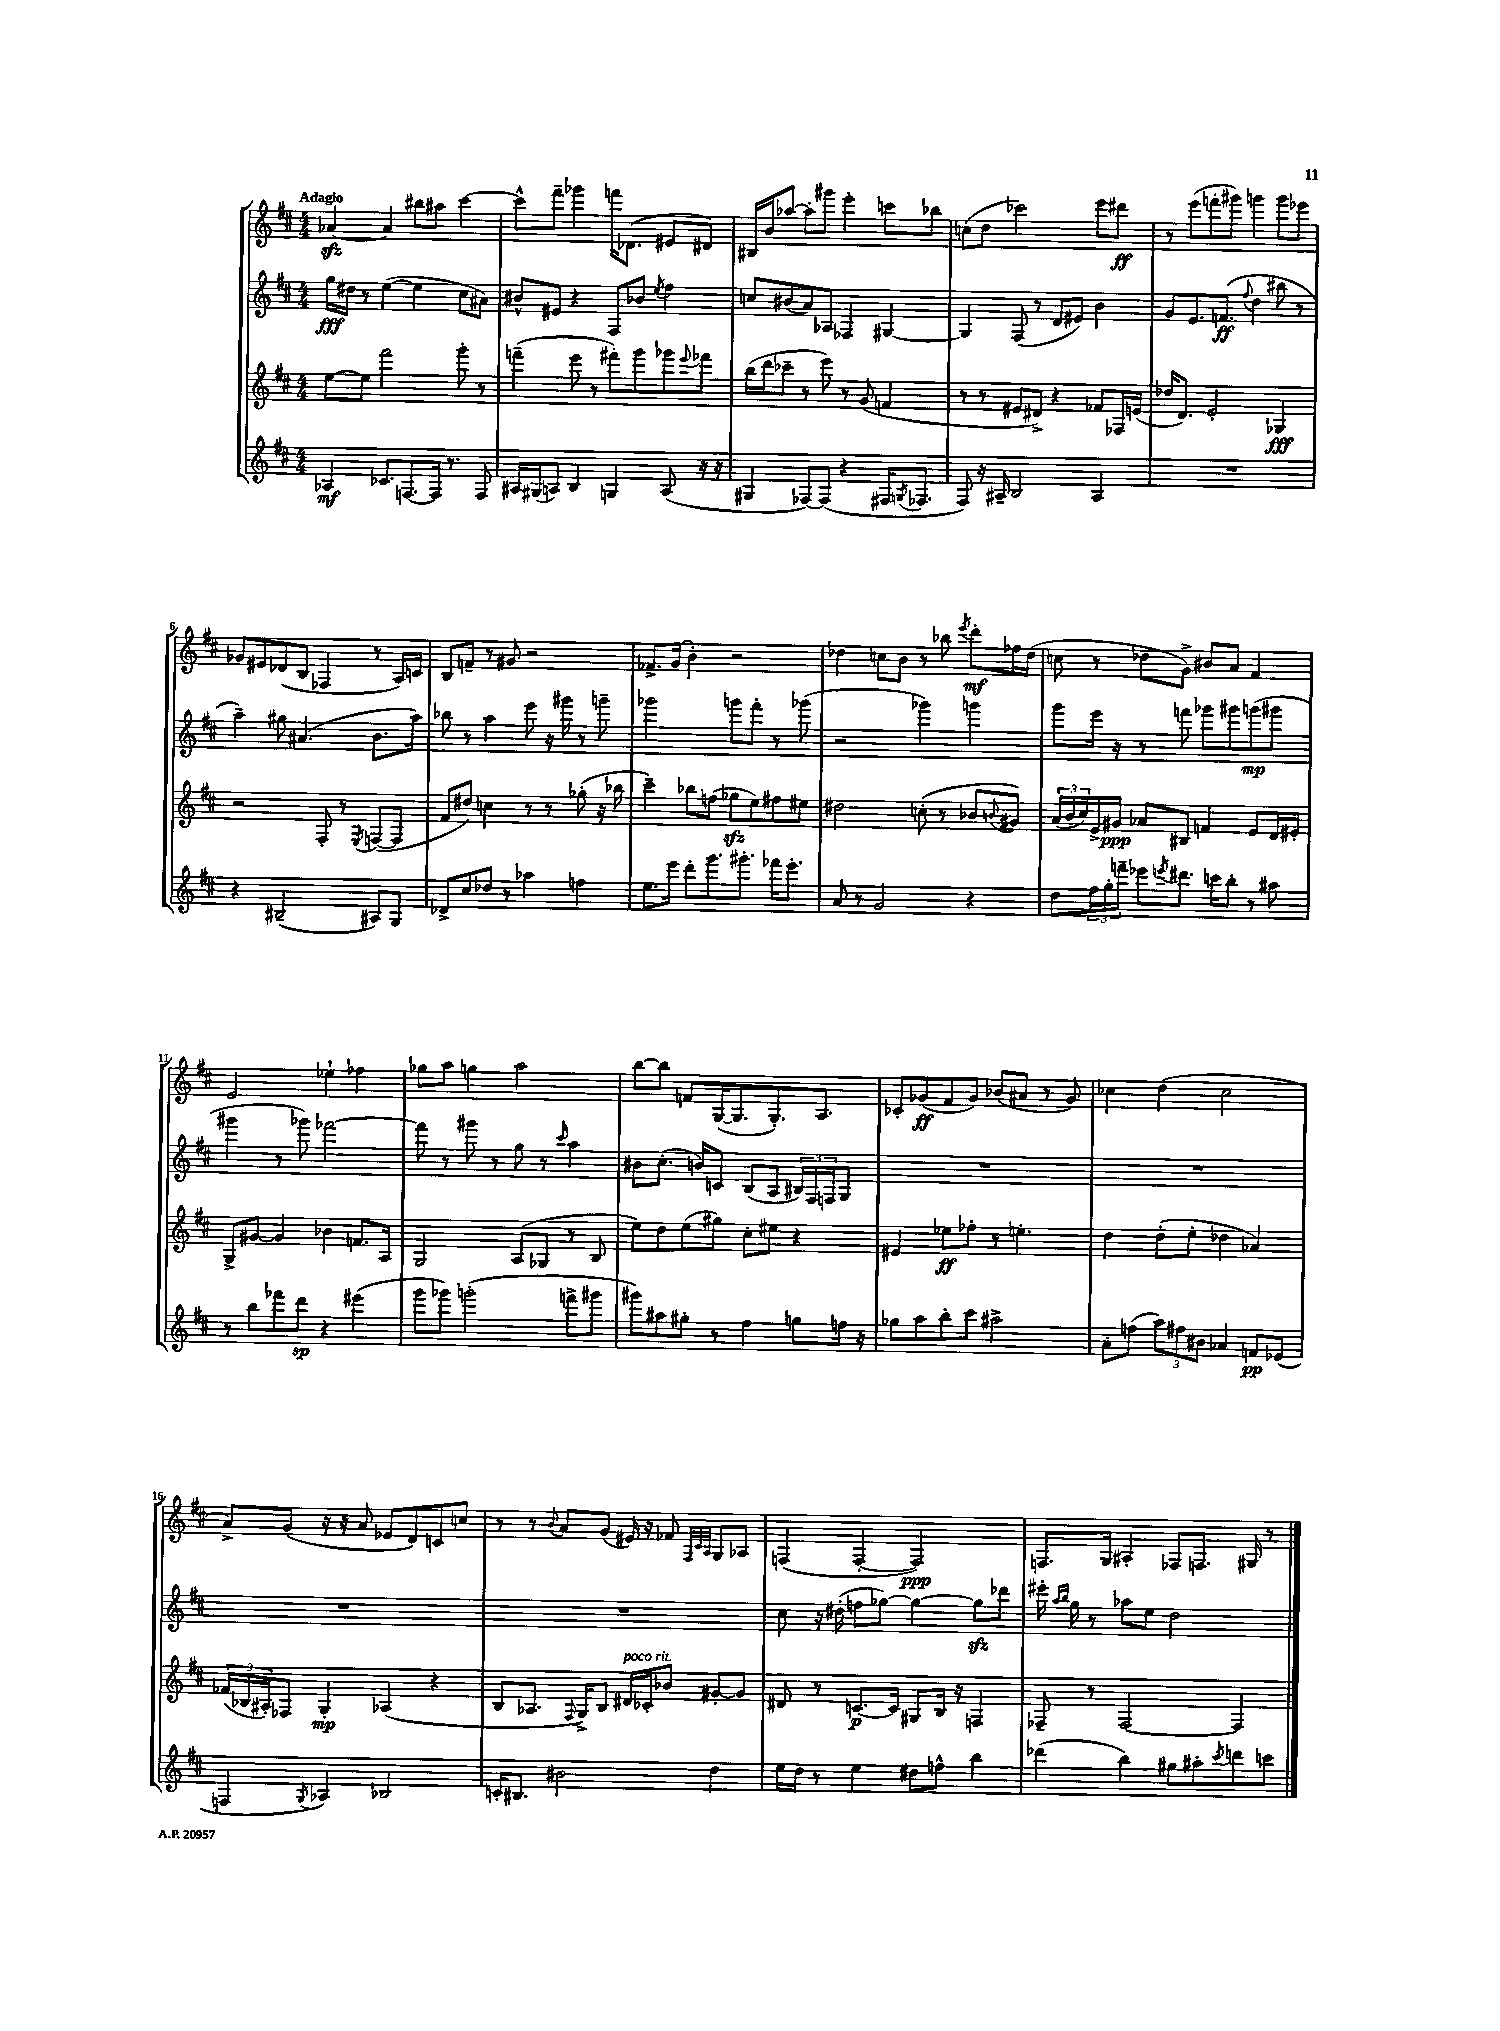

**kern	**dynam	**kern	**dynam	**kern	**dynam	**kern	**dynam
*part4	*part4	*part3	*part3	*part2	*part2	*part1	*part1
*staff4	*staff4	*staff3	*staff3	*staff2	*staff2	*staff1	*staff1
*clefG2	*	*clefG2	*	*clefG2	*	*clefG2	*
*k[f#c#]	*	*k[f#c#]	*	*k[f#c#]	*	*k[f#c#]	*
*M4/4	*	*M4/4	*	*M4/4	*	*M4/4	*
=1	=1	=1	=1	=1	=1	=1	=1
!	!	!	!	!	!	!LO:TX:a:B:t=Adagio	!
4A-X/	mf	[8ee\L	.	16gg\LL	fff	[4a-Xzz/	.
.	.	.	.	16dd#X\JJ	.	.	.
.	.	8ee\J]	.	8r	.	.	.
8.c-X/L	.	2fff#\	.	([4ee\	.	4a-/]	.
[8.Fn/	.	.	.	.	.	.	.
.	.	.	.	4ee\]	.	8bb#X\L	.
16F/Jk]	.	.	.	.	.	8aa#X\J	.
8.r	.	.	.	.	.	.	.
.	.	8ggg'\	.	8cc#\L	.	[4ccc#\	.
8F/	.	8r	.	8a#X\J)	.	.	.
=2	=2	=2	=2	=2	=2	=2	=2
16A#X/LL	.	(4fffn~\	.	8b#X^^/L	.	8ccc#^^\L]	.
(16G#X/J	.	.	.	.	.	.	.
8An/J)	.	.	.	8e#X/J	.	8fff#~\J	.
4B/	.	8eee\	.	4r	.	4ggg-X\	.
.	.	8r	.	.	.	.	.
4Gn/	.	8fff#X'\L)	.	8F#/L	.	16fffn\KL	.
.	.	.	.	.	.	(8.d-X\J	.
.	.	8ggg\	.	8b-X/J	.	.	.
.	.	.	.	8qee/	.	.	.
(8A/	.	8ggg-X\	.	4ff#\	.	8e#X/L	.
.	.	8qqeee/	.	.	.	.	.
16r	.	8fff-X\J	.	.	.	8d#X/J)	.
16r	.	.	.	.	.	.	.
=3	=3	=3	=3	=3	=3	=3	=3
4G#X/	.	(16bb\LL	.	8ccn/L	.	16B#X/LL	.
.	.	16ddd\J	.	.	.	16b/J	.
.	.	8ccc-X~\J	.	(8b#X/	.	[8aa-X/J	.
[8F-X/L)	.	8r	.	8a/)	.	8aa-'\L]	.
(8F-/J]	.	8eee\)	.	8A-X/J	.	8ggg#X\J	.
4r	.	8r	.	4F-X/	.	4eee'\	.
.	.	(8g/	.	.	.	.	.
16F#X/KL	.	4fn/	.	[4G#X/	.	8cccn\L	.
8qGn/	.	.	.	.	.	.	.
8.F-X/J	.	.	.	.	.	.	.
.	.	.	.	.	.	8bb-X\J	.
=4	=4	=4	=4	=4	=4	=4	=4
8F#/)	.	8r	.	4G#/]	.	(8ccn\L	.
16r	.	8r	.	.	.	8dd\J	.
16A#X~/	.	.	.	.	.	.	.
2B/	.	8e#X/L	.	(8F#/	.	2ccc-X\)	.
.	.	8d#X^/J)	.	8r	.	.	.
.	.	4r	.	8d/L	.	.	.
.	.	.	.	8e#X/J)	.	.	.
4A#/	.	8f-X/L	.	4b\	.	8eee\L	.
.	.	16F-X/L	.	.	.	8ddd#X\J	ff
.	.	(16en/JJ	.	.	.	.	.
=5	=5	=5	=5	=5	=5	=5	=5
1r	.	16dd-X/KL	.	8g/L	.	8r	.
.	.	8.d/J)	.	.	.	.	.
.	.	.	.	8.e/	.	(8eee\L	.
.	.	2e'/	.	.	.	8fffn'\	.
.	.	.	.	(8.fn/J	ff	.	.
.	.	.	.	.	.	8ggg#X\J)	.
.	.	.	.	8qqff#/	.	.	.
.	.	.	.	4dd\	.	4gggn\	.
.	.	4G-X/	fff	8bb#X\	.	8ggg\L	.
.	.	.	.	8r	.	8eee-X\J	.
!!LO:LB:g=z
=6	=6	=6	=6	=6	=6	=6	=6
4r	.	2r	.	4aa~\)	.	8g-X/L	.
.	.	.	.	.	.	8e#X/	.
(2B#X~/	.	.	.	8gg#X\	.	(8d-X/	.
.	.	.	.	(4.a#X/	.	8B/J	.
.	.	8F#'/	.	.	.	4F-X/	.
.	.	8r	.	.	.	.	.
.	.	8qE/	.	.	.	.	.
8A#X/L)	.	([8Fn/L	.	8.b\L	.	8r	.
8G/J	.	8F/J]	.	.	.	16A/LL)	.
.	.	.	.	16aa\Jk)	.	16cn/JJ	.
=7	=7	=7	=7	=7	=7	=7	=7
8d-X^/L	.	8f#/L	.	8bb-X\	.	8B/L	.
8cc#/	.	8dd#X/J)	.	8r	.	8fn~/J	.
8dd-X/J	.	4ccn\	.	4aa\	.	8r	.
8r	.	.	.	.	.	8g#X/	.
4aa-X\	.	8r	.	8eee\	.	2r	.
.	.	8r	.	16r	.	.	.
.	.	.	.	16ggg#X\	.	.	.
4ffn\	.	(8gg-X'\	.	8r	.	.	.
.	.	16r	.	8gggn~\	.	.	.
.	.	16bb-X\	.	.	.	.	.
=8	=8	=8	=8	=8	=8	=8	=8
8.ee\L	.	4ccc#~\)	.	2ggg-X\	.	8.f-X^/L	.
16eee\Jk	.	.	.	.	.	(16g/Jk	.
8ddd'\L	.	8bb-X\L	.	.	.	4b'\)	.
8.ggg\	.	(8ffn\J	.	.	.	.	.
.	.	8gg-Xzz\L	.	8gggn\L	.	2r	.
8.ggg#X'\J	.	.	.	.	.	.	.
.	.	8ee\)	.	8fff#'\J	.	.	.
16fff-X\KL	.	8ff#X\	.	8r	.	.	.
8.eee'\J	.	.	.	.	.	.	.
.	.	8ee#X\J	.	(8ggg-X\	.	.	.
=9	=9	=9	=9	=9	=9	=9	=9
8a/	.	2dd#X\	.	2r	.	4dd-X\	.
8r	.	.	.	.	.	.	.
2g/	.	.	.	.	.	8ccn\L	.
.	.	.	.	.	.	8b\J	.
.	.	(8ccn'\	.	4ggg-X\)	.	8r	.
.	.	8r	.	.	.	8bb-X\	.
.	.	.	.	.	.	8qeee/	.
4r	.	8b-X/L	.	4gggn\	.	8ddd'\L	mf
.	.	8qqbn/	.	.	.	.	.
.	.	8g#X/J)	.	.	.	16ff-X\L	.
.	.	.	.	.	.	(16dd-\JJ	.
=10	=10	=10	=10	=10	=10	=10	=10
8dd\L	.	(24a/LL	.	8ggg\L	.	8ccn\	.
.	.	24b/	.	.	.	.	.
.	.	24cc#/)	.	.	.	.	.
24ff#\L	.	16e^/	.	16eee\Jk	.	8r	.
24gg'\	.	.	.	.	.	.	.
.	.	16g#X/JJ	ppp	16r	.	.	.
24fffn~\JJ	.	.	.	.	.	.	.
8eee-X\L	.	8a-X/L	.	8r	.	8dd-X\L	.
8qeeen/	.	.	.	.	.	.	.
8.ddd#X\J	.	8B#X/J	.	8fffn\	.	8g^\J)	.
.	.	4fn/	.	8ggg-X\L	.	8b#X/L	.
16cccn\KL	.	.	.	.	.	.	.
8bb'\J	.	.	.	8ggg#X\	.	8a/J	.
8r	.	8e/L	.	(8gggn\	mp	4f#/	.
8aa#X\	.	16d/L	.	8ggg#X\J	.	.	.
.	.	16e#X'/JJ	.	.	.	.	.
!!LO:LB:g=z
=11	=11	=11	=11	=11	=11	=11	=11
8r	.	8G^/L	.	4ggg#X\	.	2e/	.
8bb\L	.	[8g#X/J	.	.	.	.	.
8fff-X\	.	4g#/]	.	8r	.	.	.
8ddd\J	sp	.	.	8ggg-X\)	.	.	.
4r	.	4b-X\	.	[2fff-X\	.	4ee-X`\	.
(4eee#X\	.	8.fn/L	.	.	.	4ff-X\	.
.	.	16A/Jk	.	.	.	.	.
=12	=12	=12	=12	=12	=12	=12	=12
8ggg\L	.	2G/	.	8fff-\]	.	8gg-X\L	.
8ggg-X\J)	.	.	.	8r	.	8aa\J	.
(2gggn'\	.	.	.	8ggg#X\	.	4ggn\	.
.	.	.	.	8r	.	.	.
.	.	(8A/L	.	8gg\	.	2aa\	.
.	.	8G-X/J	.	8r	.	.	.
.	.	.	.	16qqccc#/	.	.	.
8fffn^\L	.	8r	.	4aa\	.	.	.
8ggg#X\J	.	8B/	.	.	.	.	.
=13	=13	=13	=13	=13	=13	=13	=13
8ggg#X\L)	.	8ee\L)	.	8b#X\L	.	[8bb\L	.
8aa#X\	.	8dd\	.	(8.cc#'\J	.	8bb\J]	.
8gg#X'\J	.	(8ee\	.	.	.	8fn/L	.
.	.	.	.	16bn/KL)	.	.	.
8r	.	8gg#X\J)	.	8cn/J	.	([16G/K	.
.	.	.	.	.	.	8.G/]	.
4ff#\	.	8cc#'\L	.	(8B/L	.	.	.
.	.	8ee#X\J	.	8A/J	.	8.G'/)	.
8ggn\L	.	4r	.	24B#X/LL)	.	.	.
.	.	.	.	24F#/	.	.	.
.	.	.	.	.	.	8.A/J	.
.	.	.	.	24Fn/J	.	.	.
16ffn\Jk	.	.	.	8G/J	.	.	.
16r	.	.	.	.	.	.	.
=14	=14	=14	=14	=14	=14	=14	=14
8gg-X\L	.	4e#X/	.	1r	.	8c-X'/L	.
8aa\	.	.	.	.	.	(8g-X/	ff
8bb'\	.	8ee-X\L	ff	.	.	8f#/	.
8ccc#\J	.	8ff-X'\J	.	.	.	8g-/J)	.
2aa#X^\	.	8r	.	.	.	(8b-X/L	.
.	.	4.een'\	.	.	.	8a#X/J	.
.	.	.	.	.	.	8r	.
.	.	.	.	.	.	8g-/)	.
=15	=15	=15	=15	=15	=15	=15	=15
8a'\L	.	4dd\	.	1r	.	4cc-X\	.
(8ffn\J	.	.	.	.	.	.	.
12aa\L)	.	(8dd'\L	.	.	.	(4dd\	.
12ff#X\	.	.	.	.	.	.	.
.	.	8ee'\J	.	.	.	.	.
12b#X\J	.	.	.	.	.	.	.
4a-X/	.	4dd-X\	.	.	.	2cc-\	.
8fn/L	pp	4a-X/)	.	.	.	.	.
(8e-X/J	.	.	.	.	.	.	.
!!LO:LB:g=z
=16	=16	=16	=16	=16	=16	=16	=16
4Fn/	.	(24f-X/LL	.	1r	.	8a^/L)	.
.	.	24B-X/	.	.	.	.	.
.	.	24A#X'/J)	.	.	.	.	.
.	.	8F-X/J	.	.	.	(8g/J	.
8qG/	.	.	.	.	.	.	.
4A-X/)	.	4G'/	mp	.	.	16r	.
.	.	.	.	.	.	16r	.
.	.	.	.	.	.	8a/	.
2B-X/	.	(4A-X/	.	.	.	8e-X/L	.
.	.	.	.	.	.	8d/)	.
.	.	4r	.	.	.	8cn/	.
.	.	.	.	.	.	8ccn/J	.
=17	=17	=17	=17	=17	=17	=17	=17
16cn'/KL	.	8B/L	.	1r	.	8r	.
8.B#X/J	.	.	.	.	.	.	.
.	.	8.A-X/J	.	.	.	8r	.
.	.	.	.	.	.	8qqb/	.
2b#X\	.	.	.	.	.	8a/L	.
.	.	8qqF#/	.	.	.	.	.
.	.	16G^/KL)	.	.	.	.	.
.	.	8B/J	.	.	.	(8g/J	.
!	!	!LO:TX:a:i:t=poco rit.	!	!	!	!	!
.	.	16d#X/LL	.	.	.	16e#X/)	.
.	.	16c-X'/J	.	.	.	16r	.
.	.	8b-X/J	.	.	.	8f-X/	.
.	.	.	.	.	.	32qqF#/LLL	.
.	.	.	.	.	.	32qqc#/	.
.	.	.	.	.	.	32qqA/JJJ	.
4dd\	.	[8g#X'/L	.	.	.	8G/L	.
.	.	8g#/J]	.	.	.	8A-X/J	.
=18	=18	=18	=18	=18	=18	=18	=18
16ee\LL	.	8d#X/	.	8cc#\	.	(4Fn/	.
16dd\JJ	.	.	.	.	.	.	.
8r	.	8r	.	16r	.	.	.
.	.	.	.	(16dd#X'\	.	.	.
4ee\	.	[8.cn/L	p	8ffn\L	.	[4F'/	.
.	.	.	.	[8gg-X\J)	.	.	.
.	.	16c/Jk]	.	.	.	.	.
8dd#X\L	.	8G#X/L	.	4gg-\_	.	2F/])	ppp
8ffn^^\J	.	16B/Jk	.	.	.	.	.
.	.	16r	.	.	.	.	.
4bb\	.	4Fn/	.	8gg-zz\L]	.	.	.
.	.	.	.	8ddd-X\J	.	.	.
=19	=19	=19	=19	=19	=19	=19	=19
(4ddd-X\	.	8F-X~/	.	16eee#X'\	.	8.Fn/L	.
.	.	.	.	16qqaa/LL	.	.	.
.	.	.	.	16qqbb/JJ	.	.	.
.	.	.	.	16gg\	.	.	.
.	.	8r	.	8r	.	.	.
.	.	.	.	.	.	16G/Jk	.
4bb\)	.	[2F-/	.	8aa-X\L	.	4A#X'/	.
.	.	.	.	8ee\J	.	.	.
8gg#X\L	.	.	.	2dd\	.	8F-X/L	.
8aa#X'\	.	.	.	.	.	8.Fn/J	.
8qccc#/	.	.	.	.	.	.	.
8dddn\	.	4F-/]	.	.	.	.	.
.	.	.	.	.	.	16G#X/	.
8cccn\J	.	.	.	.	.	8r	.
==	==	==	==	==	==	==	==
*-	*-	*-	*-	*-	*-	*-	*-
